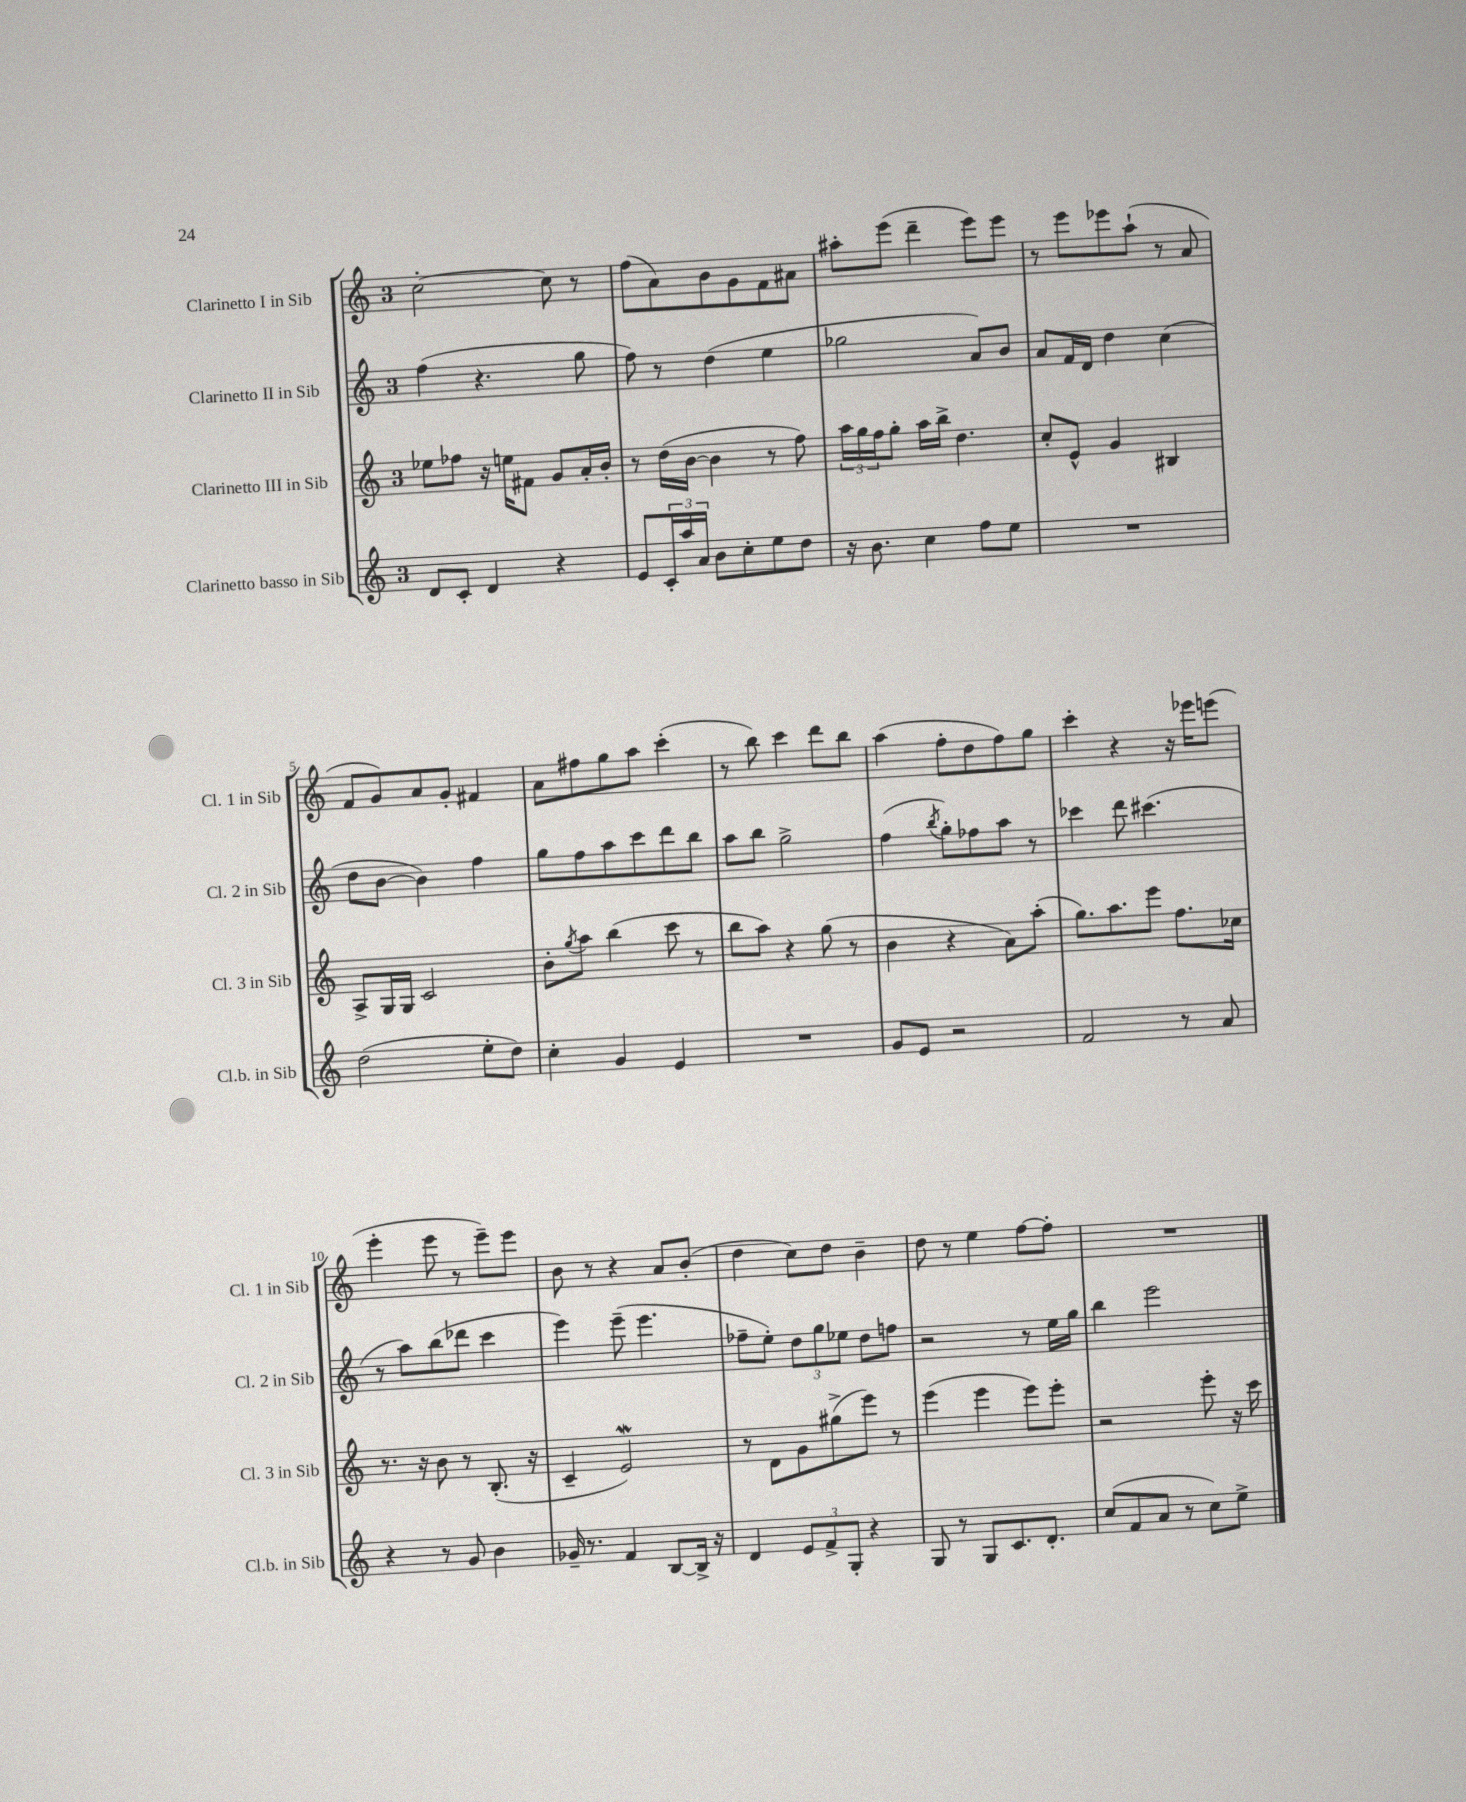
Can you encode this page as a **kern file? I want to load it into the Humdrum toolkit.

**kern	**kern	**kern	**kern
*staff4	*staff3	*staff2	*staff1
*clefG2	*clefG2	*clefG2	*clefG2
*k[]	*k[]	*k[]	*k[]
*M3/4	*M3/4	*M3/4	*M3/4
8d/L	8ee-\L	(4ff\	[2cc'\
8c'/J	8ff-\J	.	.
4d/	16r	4.r	.
.	16ee\LK	.	.
.	8f#\J	.	.
4r	8g/L	.	8cc\]
.	16a'/L	8gg\	8r
.	16b'/JJ	.	.
=	=	=	=
8e/L	8r	8ff\)	(8ff\L
24c'/L	(16dd\LL	8r	8a\)
24aa/	.	.	.
.	[16b\JJ	.	.
24a/JJ	.	.	.
8b\L	4b\]	(4dd\	8b\
8cc'\	.	.	8g\
8ee\	8r	4ee\	8f\
8dd\J	8ff\)	.	8a#\J
=	=	=	=
16r	24aa\LL	2gg-\	8aa#'\L
.	24gg\	.	.
8.b\	.	.	.
.	24ff\J	.	.
.	8gg'\J	.	(8eee\J
4cc\	16aa\LL	.	4ddd~\
.	16bb^\JJ	.	.
.	4.dd\	.	.
8ff\L	.	8a/L)	8eee\L)
8ee\J	.	8b/J	8eee\J
=	=	=	=
2.r	8cc'/L	8a/L	8r
.	8e^^/J	16f/L	8eee\L
.	.	16d/JJ	.
.	4g/	4dd\	8eee-\
.	.	.	(8aa`\J
.	4B#/	(4cc\	8r
.	.	.	8a/
=	=	=	=
(2dd\	8A^/L	8dd\L	8f/L
.	16G/L	[8b\J	8g/)
.	16G/JJ	.	.
.	2c/	4b\])	8a/
.	.	.	8g'/J
8ee'\L	.	4ff\	4f#/
8dd\J)	.	.	.
=	=	=	=
4cc'\	8b'\L	8gg\L	8a\L
.	8qgg/	.	.
.	8aa\J	8ff\	8ff#\
4g/	(4bb\	8aa\	8gg\
.	.	8ccc\	8aa\J
4e/	8ccc\	8ddd\	(4ccc'\
.	8r	8bb\J	.
=	=	=	=
2.r	8bb\L	8aa\L	8r
.	8aa\J)	8bb\J	8bb\)
.	4r	2gg^\	4ccc\
.	(8gg\	.	8ddd\L
.	8r	.	8bb\J
=	=	=	=
8g/L	4b\	(4ff\	(4aa\
8e/J	.	.	.
.	.	8qbb/	.
2r	4r	8gg'\L)	8ff'\L
.	.	8ff-\	8dd\
.	8a\L)	8aa\J	8ff\)
.	(8aa'\J	8r	8gg\J
=	=	=	=
2f/	8.gg\L)	4ccc-\	4ccc'\
.	8.aa\	.	.
.	.	8ddd\	4r
.	8eee\J	(4.ccc#\	.
8r	8.ff\L	.	16r
.	.	.	16eee-\LK
8a/	.	.	(8eee\J
.	16cc-\Jk	.	.
=	=	=	=
4r	8.r	8r	4eee'\
.	.	8aa\L)	.
.	16r	.	.
8r	8b\	(8bb\	8eee\
8g/	8r	8ddd-\J	8r
4b\	(8.B'/	4ccc\	8eee~\L)
.	.	.	8eee\J
.	16r	.	.
=	=	=	=
16g-~/	4c~/	4eee\)	8b\
8.r	.	.	.
.	.	.	8r
4f/	2e/)	(8eee~\	4r
.	.	4.eee\	.
[8B/L	.	.	8a/L
16B^/]Jk	.	.	(8b'/J
16r	.	.	.
=	=	=	=
4d/	8r	8ff-~\L	4dd\
.	8d\L	8ee'\J)	.
12e/L	8g\	12dd\L	8cc\L)
12f^/	.	12gg\	.
.	(8gg#^\	.	8dd\J
12G'/J	.	12ee-\J	.
4r	8eee\J)	8dd\L	4b~\
.	8r	8ff\J	.
=	=	=	=
8G/	(4eee\	2r	8dd\
8r	.	.	8r
8G/L	4eee\	.	4ee\
8.c/	.	.	.
.	8eee\L)	8r	[8ff\L
8.d'/J	.	.	.
.	8eee'\J	16ee\LL	8ff'\]J
.	.	16gg\JJ	.
=	=	=	=
(8cc/L	2r	4bb\	2.r
8f/	.	.	.
8a/J	.	2eee\	.
8r	.	.	.
8cc\L)	8eee'\	.	.
8ee^\J	16r	.	.
.	16ccc\	.	.
==	==	==	==
*-	*-	*-	*-
